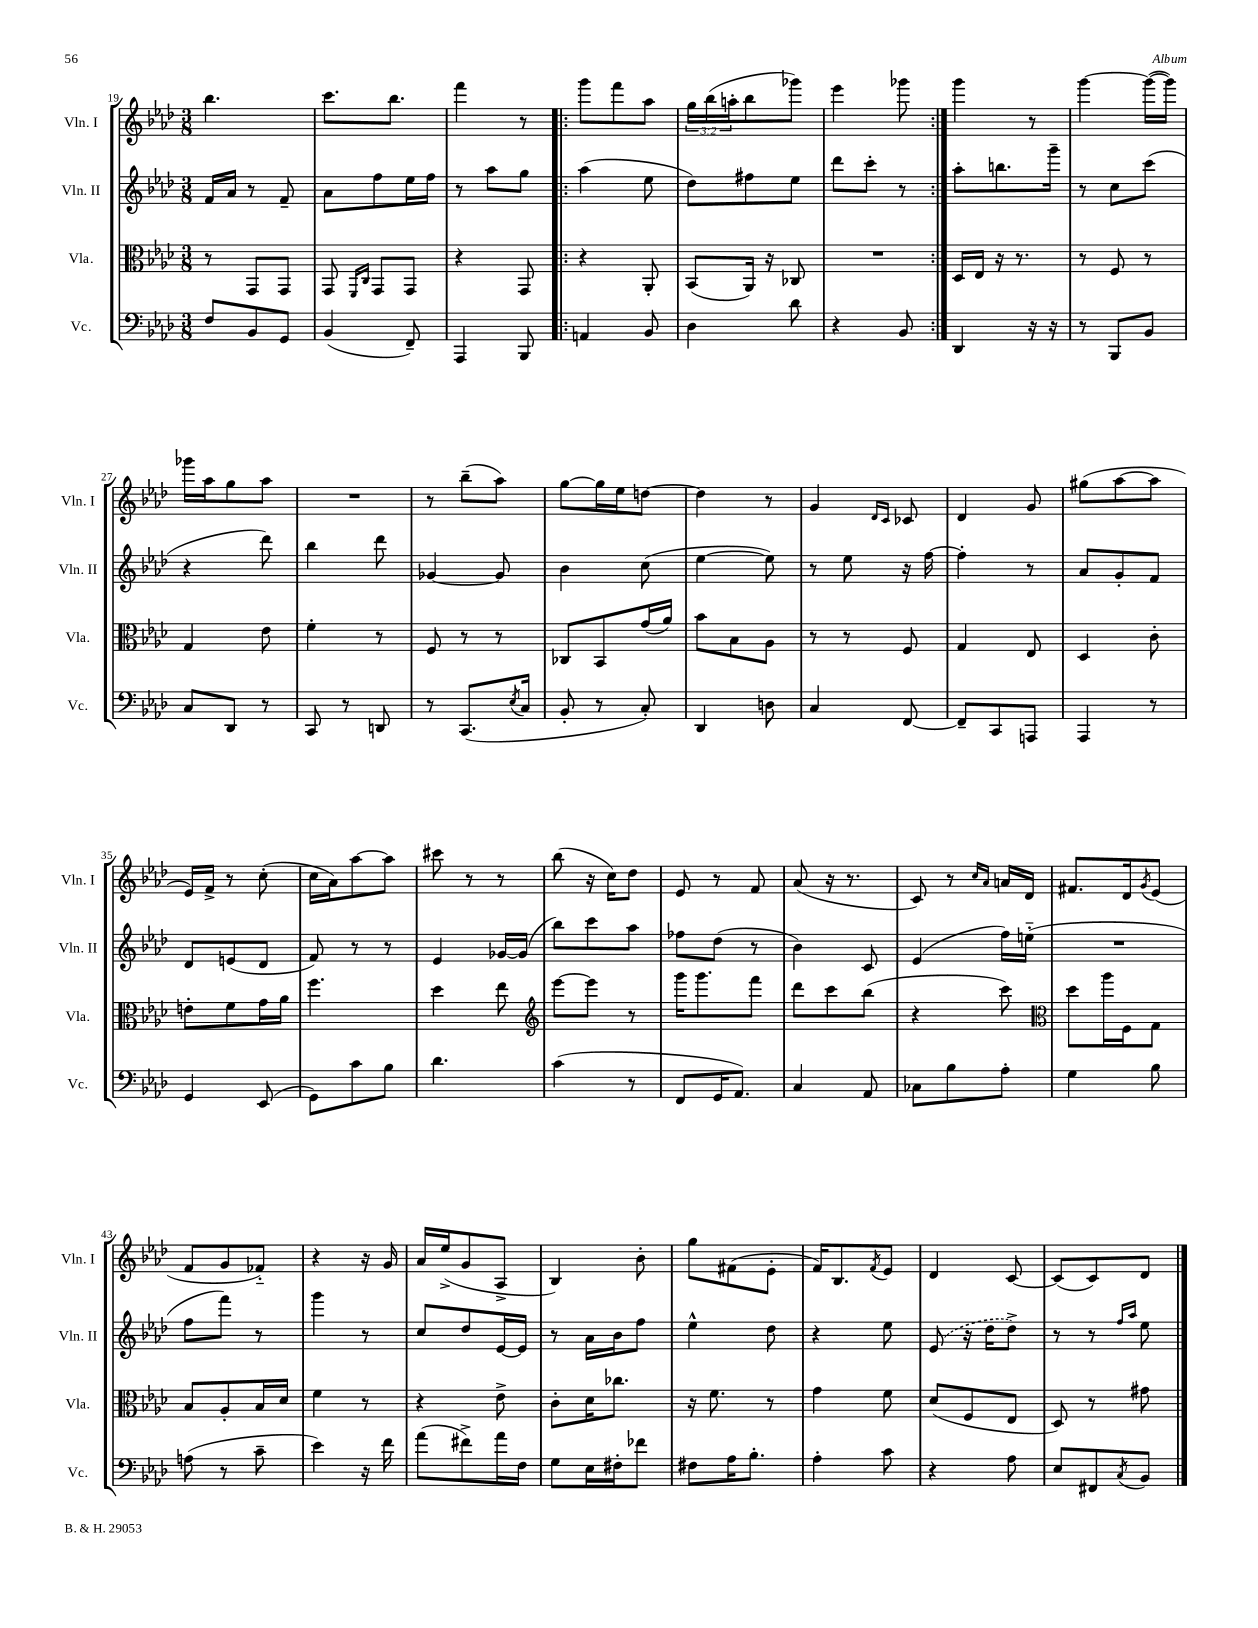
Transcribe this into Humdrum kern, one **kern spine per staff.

**kern	**kern	**kern	**kern
*part4	*part3	*part2	*part1
*staff4	*staff3	*staff2	*staff1
*I"Vc.	*I"Vla.	*I"Vln. II	*I"Vln. I
*I'Vc.	*I'Vla.	*I'Vln. II	*I'Vln. I
*clefF4	*clefC3	*clefG2	*clefG2
*k[b-e-a-d-]	*k[b-e-a-d-]	*k[b-e-a-d-]	*k[b-e-a-d-]
*M3/8	*M3/8	*M3/8	*M3/8
=19	=19	=19	=19
8F/L	8r	16f/LL	4.bb-\
.	.	16a-/JJ	.
8BB-/	8GG/L	8r	.
8GG/J	8GG/J	8f~/	.
=20	=20	=20	=20
(4BB-/	8GG/	8a-\L	8.ccc\L
.	16qqFF/LL	.	.
.	16qqC/JJ	.	.
.	8GG/L	8ff\	.
.	.	.	8.bb-\J
8FF~/)	8GG/J	16ee-\L	.
.	.	16ff\JJ	.
=21	=21	=21	=21
4AAA-/	4r	8r	4fff\
.	.	8aa-\L	.
8BBB-/	8GG/	8gg\J	8r
=22!|:	=22!|:	=22!|:	=22!|:
4AAn/	4r	(4aa-\	8ggg\L
.	.	.	8fff\
8BB-/	8AA-'/	8ee-\	8aa-\J
=23	=23	=23	=23
4D-\	(8BB-/L	8dd-\L)	24gg\LL
.	.	.	(24bb-\
.	.	.	24aan'\J
.	16AA-/Jk)	8ff#X\	8bb-\
.	16r	.	.
8d-\	8C-X/	8ee-\J	8ggg-X\J)
=24	=24	=24	=24
4r	4.r	8ddd-\L	4eee-\
.	.	8ccc'\J	.
8BB-/	.	8r	8ggg-X\
=25:|!	=25:|!	=25:|!	=25:|!
4DD-/	16D-/LL	8aa-'\L	4ggg\
.	16E-/JJ	.	.
.	16r	8.bbn\	.
.	8.r	.	.
16r	.	.	8r
16r	.	16ggg~\Jk	.
=26	=26	=26	=26
8r	8r	8r	[4ggg\
8BBB-/L	8F/	8cc\L	.
8BB-/J	8r	(8ccc\J	(16ggg\LL_
.	.	.	16ggg\JJ])
!!LO:LB:g=z
=27	=27	=27	=27
8C/L	4G/	4r	16ggg-X\LL
.	.	.	16aa-\J
8DD-/J	.	.	8gg\
8r	8e-\	8ddd-\)	8aa-\J
=28	=28	=28	=28
8CC/	4f'\	4bb-\	4.r
8r	.	.	.
8DDn/	8r	8ddd-\	.
=29	=29	=29	=29
8r	8F/	[4g-X/	8r
(8.CC/L	8r	.	(8bb-~\L
.	8r	8g-/]	8aa-\J)
8qE-/	.	.	.
16C/Jk	.	.	.
=30	=30	=30	=30
8BB-'/	8C-X/L	4b-\	[8gg\L
8r	8BB-/	.	16gg\L]
.	.	.	16ee-\J
8C'/)	(16g/L	(8cc\	[8ddn\J
.	16a-/JJ)	.	.
=31	=31	=31	=31
4DD-/	8b-\L	[4ee-\	4dd\]
.	8B-\	.	.
8Dn\	8A-\J	8ee-\])	8r
=32	=32	=32	=32
4C/	8r	8r	4g/
.	8r	8ee-\	.
.	.	.	16qqd-/LL
.	.	.	16qqc/JJ
[8FF/	8F/	16r	8c-X/
.	.	[16ff\	.
=33	=33	=33	=33
8FF~/L]	4G/	4ff'\]	4d-/
8CC/	.	.	.
8AAAn/J	8E-/	8r	8g/
=34	=34	=34	=34
4AAA-/	4D-/	8a-/L	(8gg#X\L
.	.	8g'/	[8aa-\
8r	8c'\	8f/J	8aa-\J]
!!LO:LB:g=z
=35	=35	=35	=35
4GG/	8en'\L	8d-/L	16e-/LL)
.	.	.	16f^/JJ
.	8f\	(8en/	8r
(8EE-/	16g\L	8d-/J	(8cc'\
.	16a-\JJ	.	.
=36	=36	=36	=36
8GG\L)	4.ff\	8f/)	16cc\LL
.	.	.	16a-\J)
8c\	.	8r	[8aa-\
8B-\J	.	8r	8aa-\J]
=37	=37	=37	=37
4.d-\	4dd-\	4e-/	8ccc#X\
.	.	.	8r
.	8ee-\	[16g-X/LL	8r
.	.	(16g-/JJ]	.
=38	=38	=38	=38
*	*clefG2	*	*
(4c\	[8eee-\L	8bb-\L)	(8bb-\
.	8eee-\J]	8ccc\	16r
.	.	.	16cc\KL)
8r	8r	8aa-\J	8dd-\J
=39	=39	=39	=39
8FF/L	16ggg\KL	8ff-X\L	8e-/
.	8.ggg\	.	.
16GG/K	.	(8dd-\J	8r
8.AA-/J)	.	.	.
.	8fff\J	8r	8f/
=40	=40	=40	=40
4C/	8ddd-\L	4b-\)	(8a-/
.	8ccc\	.	16r
.	.	.	8.r
8AA-/	(8bb-\J	8c/	.
=41	=41	=41	=41
8C-X\L	4r	(4e-/	8c/)
8B-\	.	.	8r
.	.	.	16qqcc/LL
.	.	.	16qqa-/JJ
8A-'\J	8ccc\)	16ff\LL)	16an/LL
.	.	(16een\JJ	16d-/JJ
=42	=42	=42	=42
*	*clefC3	*	*
4G\	8dd-\L	4.r	8.f#X/L
.	16aa-\L	.	.
.	16F\J	.	16d-/k
.	.	.	8qg/
8B-\	8G\J	.	(8e-/J
!!LO:LB:g=z
=43	=43	=43	=43
(8An\	8B-/L	8ff\L	8f/L
8r	8A-'/	8fff\J)	8g/
8c~\	16B-/L	8r	8f-X/J)
.	16d-/JJ	.	.
=44	=44	=44	=44
4e-\)	4f\	4ggg\	4r
16r	8r	8r	16r
16f\	.	.	16g/
=45	=45	=45	=45
(8a-\L	4r	8cc/L	16a-/LL
.	.	.	(16ee-^/J
8f#X^\)	.	8dd-/	8g/
16a-\L	8e-^\	[16e-/L	8A-^/J
16F\JJ	.	16e-/JJ]	.
=46	=46	=46	=46
8G\L	8c'\L	8r	4B-/)
16E-\L	16d-\K	16a-\LL	.
16F#X'\J	8.cc-X\J	16b-\J	.
8f-X\J	.	8ff\J	8b-'\
=47	=47	=47	=47
8F#X\L	16r	4ee-^^\	8gg\L
.	8.f\	.	.
16A-\K	.	.	(8f#X\
8.B-'\J	.	.	.
.	8r	8dd-\	8e-'\J
=48	=48	=48	=48
4A-'\	4g\	4r	16f/KL)
.	.	.	8.B-/
.	.	.	8qf/
8c\	8f\	8ee-\	8e-/J
=49	=49	=49	=49
4r	(8d-/L	(8e-/	4d-/
.	8F/	16r	.
.	.	16dd-\KL	.
8A-\	8E-/J	8dd-^\J)	[8c/
=50	=50	=50	=50
8E-/L	8D-/)	8r	(8c/L]
8FF#X/	8r	8r	8c/)
.	.	16qqff/LL	.
8qC/	.	16qqaa-/JJ	.
8BB-/J	8g#X\	8ee-\	8d-/J
==	==	==	==
*-	*-	*-	*-
